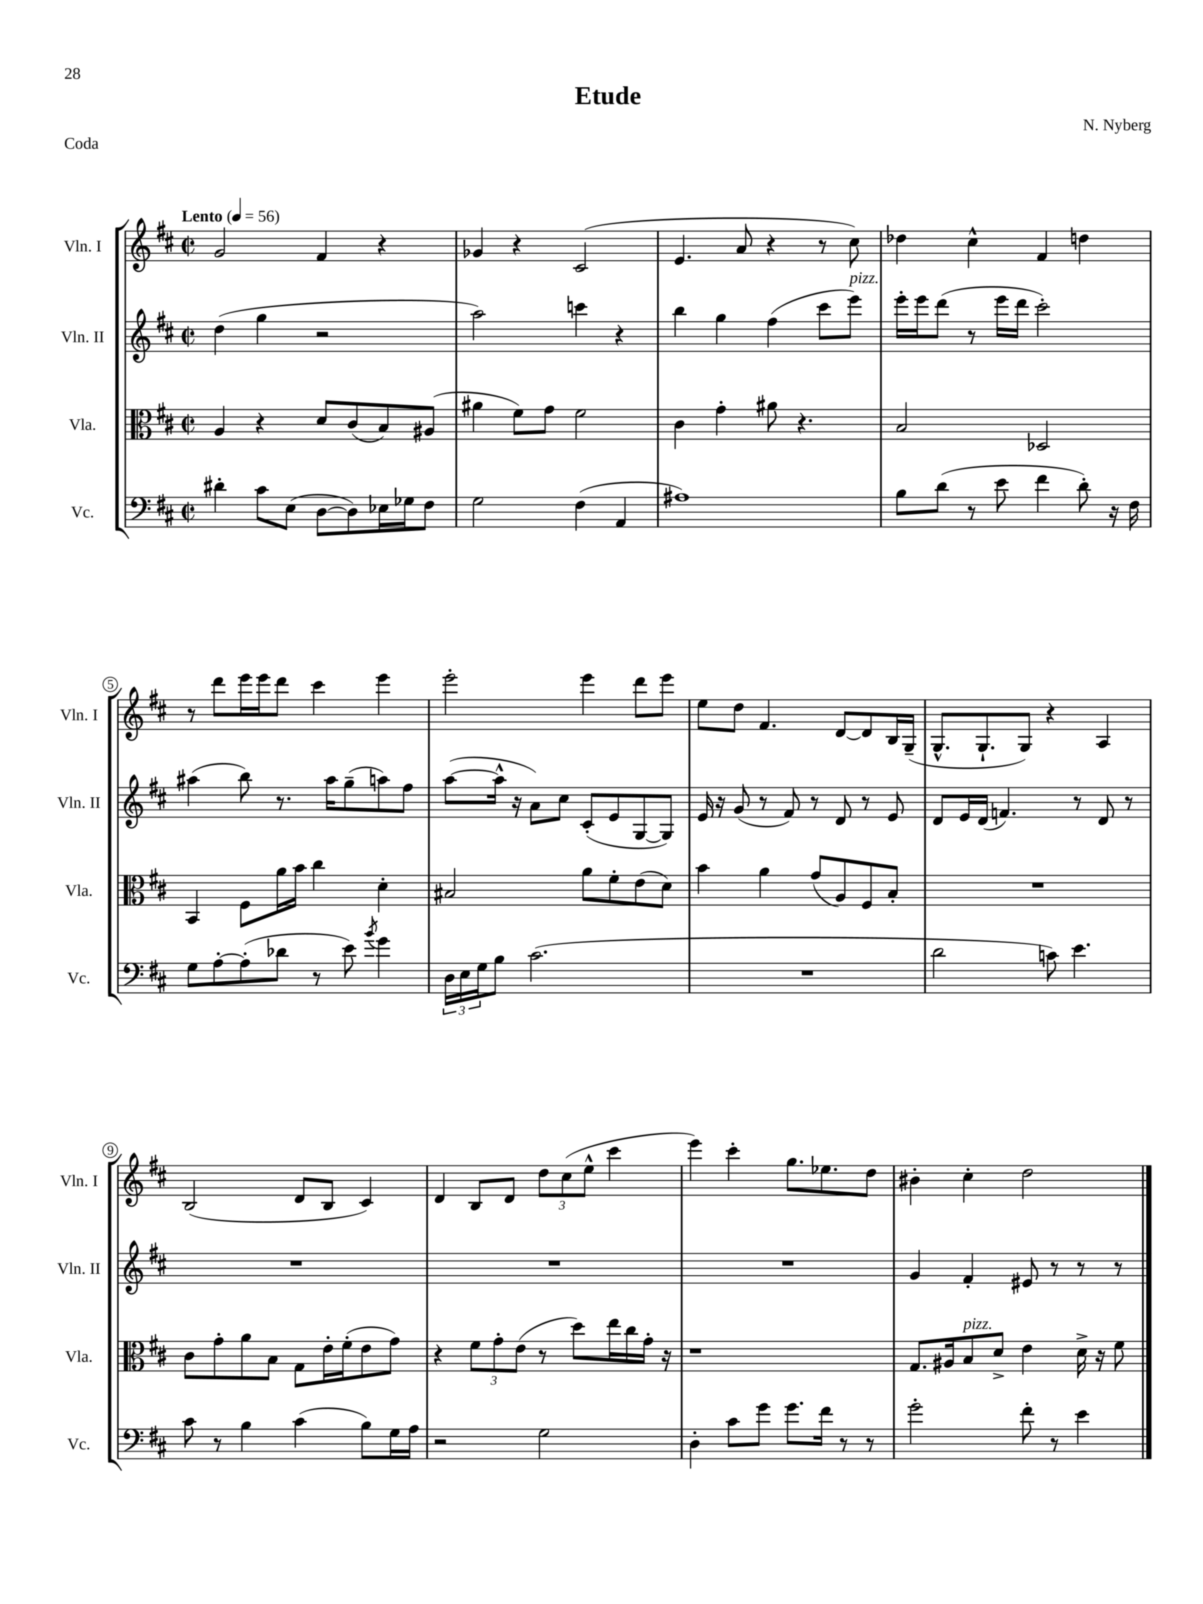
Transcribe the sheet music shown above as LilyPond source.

\header { title = "Etude" composer = "N. Nyberg" piece = "Coda" }
<<
\new StaffGroup <<
\new Staff = "s0" \with { instrumentName = "Vln. I" shortInstrumentName = "Vln. I" } {
    \clef treble \key d \major \defaultTimeSignature \time 2/2 \tempo "Lento" 4 = 56
    g'2 fis'4 r4 |
    ges'4 r4 cis'2( |
    e'4. a'8 r4 r8 cis''8) |
    des''4 cis''4-^ fis'4 d''4 |
    r8 d'''8 e'''16 e'''16 d'''8 cis'''4 e'''4 |
    e'''2-. e'''4 d'''8 e'''8 |
    e''8 d''8 fis'4. d'8~ d'8 b16 g16--( |
    g8.-^ g8.-! g8) r4 a4 |
    b2( d'8 b8 cis'4) |
    d'4 b8 d'8 \tuplet 3/2 { d''8 cis''8( e''8-^ } cis'''4 |
    e'''4) cis'''4-. g''8. ees''8. d''8 |
    bis'4-. cis''4-. d''2 \bar "|." |
}
\new Staff = "s1" \with { instrumentName = "Vln. II" shortInstrumentName = "Vln. II" } {
    \clef treble \key d \major \defaultTimeSignature \time 2/2
    d''4( g''4 r2 |
    a''2) c'''4 r4 |
    b''4 g''4 fis''4( cis'''8 e'''8^\markup { \italic "pizz." }) |
    e'''16-. e'''16 d'''8( r8 e'''16 d'''16 cis'''2-.) |
    ais''4( b''8) r8. ais''16 g''8--( a''8) fis''8 |
    a''8~( a''16-^ r16 a'8) cis''8 cis'8-.( e'8 g8~ g8) |
    e'16 r16 g'8( r8 fis'8) r8 d'8 r8 e'8 |
    d'8 e'16 d'16( f'4.) r8 d'8 r8 |
    R1 |
    R1 |
    R1 |
    g'4 fis'4-. eis'8 r8 r8 r8 \bar "|." |
}
\new Staff = "s2" \with { instrumentName = "Vla." shortInstrumentName = "Vla." } {
    \clef alto \key d \major \defaultTimeSignature \time 2/2
    a4 r4 d'8 cis'8( b8) ais8( |
    ais'4 fis'8) g'8 fis'2 |
    cis'4 g'4-. ais'8 r4. |
    b2 des2 |
    b,4 fis8 a'16 b'16 cis''4 d'4-. |
    bis2 a'8 fis'8-. e'8( d'8) |
    b'4 a'4 g'8( a8) fis8 b8-. |
    R1 |
    cis'8 g'8-. a'8 b8 g8 e'16-. fis'16-.( e'8 g'8) |
    r4 \tuplet 3/2 { fis'8 g'8-. e'8( } r8 d''8) e''16 cis''16 g'16-. r16 |
    r1 |
    g8. ais16 b8^\markup { \italic "pizz." } d'8-> e'4 d'16-> r16 fis'8 \bar "|." |
}
\new Staff = "s3" \with { instrumentName = "Vc." shortInstrumentName = "Vc." } {
    \clef bass \key d \major \defaultTimeSignature \time 2/2
    dis'4-. cis'8 e8( d8~ d8) ees16 ges16 fis8 |
    g2 fis4( a,4 |
    ais1) |
    b8 d'8( r8 e'8 fis'4 d'8-.) r16 fis16 |
    g8 a8~-. a8-.( des'8 r8 e'8) \acciaccatura { b'8 } g'4 |
    \tuplet 3/2 { d16 e16 g16 } b8 cis'2.( |
    R1 |
    d'2 c'8) e'4. |
    cis'8 r8 b4 cis'4( b8) g16 a16 |
    r2 g2 |
    d4-. cis'8 g'8 g'8. fis'16 r8 r8 |
    g'2-. fis'8-. r8 e'4 \bar "|." |
}
>>
>>
\layout { \context { \Score \override BarNumber.stencil = #(make-stencil-circler 0.1 0.3 ly:text-interface::print) } }
